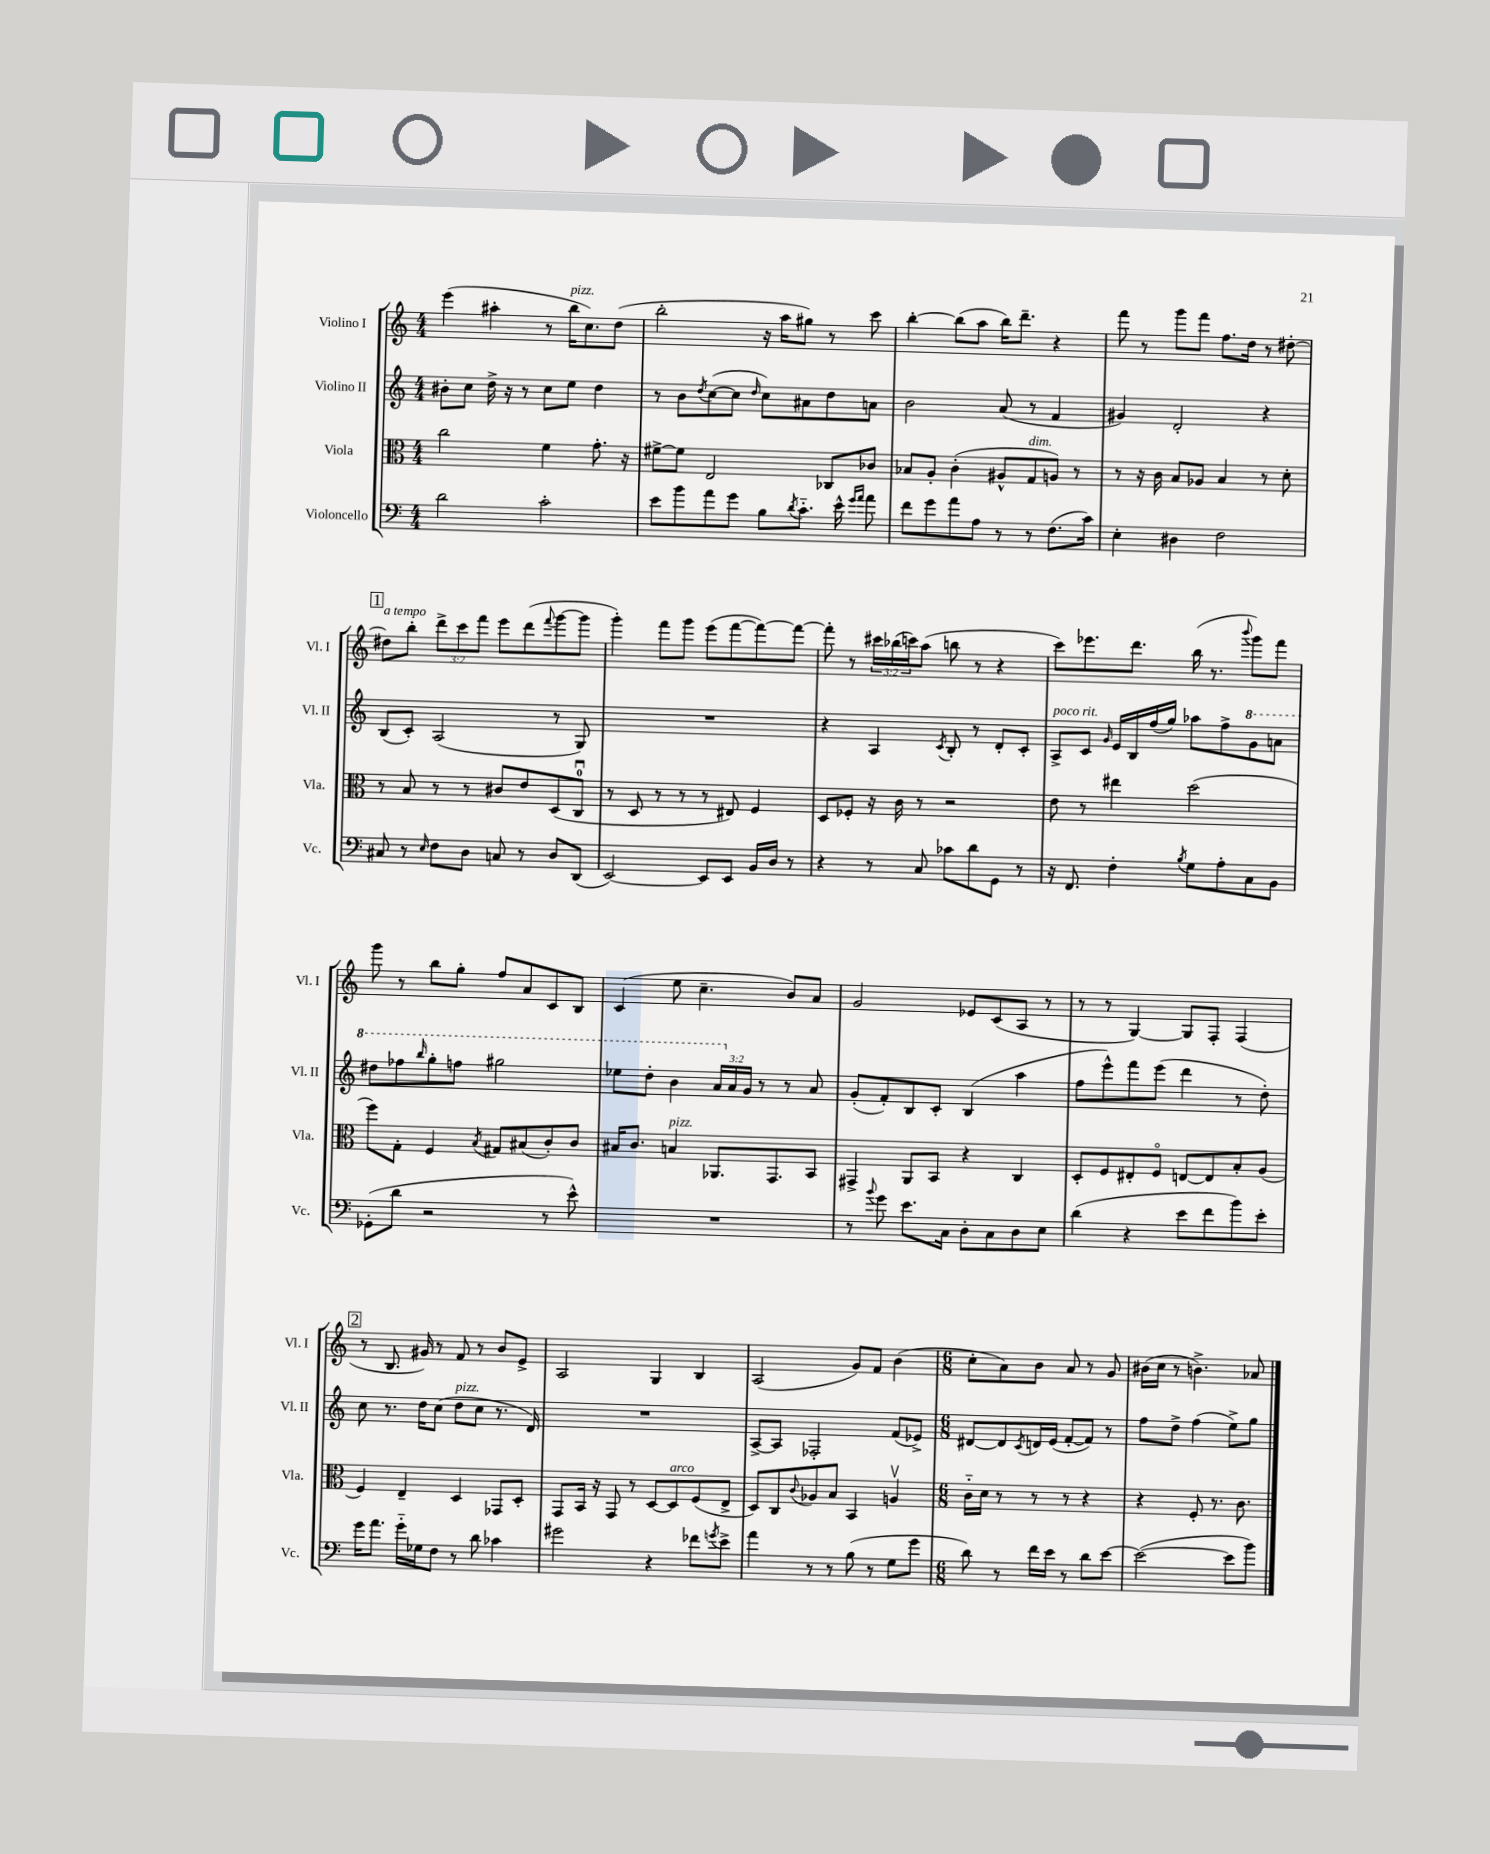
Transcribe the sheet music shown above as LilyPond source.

<<
\new StaffGroup <<
\new Staff = "s0" \with { instrumentName = "Violino I" shortInstrumentName = "Vl. I" } {
    \clef treble \key c \major \numericTimeSignature \time 4/4 \override Staff.TupletNumber.text = #tuplet-number::calc-fraction-text
    e'''4( ais''4-. r8 b''16^\markup { \italic "pizz." } c''8.) d''8( |
    b''2-. r16 a''16 gis''8) r8 c'''8 |
    b''4~-. b''8( a''8 b''16) d'''8.-- r4 |
    f'''8 r8 g'''8 f'''8 f''8. d''16 r8 dis''8~-. |
    \mark \markup { \box "1" } dis''8^\markup { \italic "a tempo" } b''8-. \tuplet 3/2 { d'''8-> c'''8 f'''8 } e'''8 d'''8( \appoggiatura { f'''8 } g'''8~ g'''8 |
    g'''4-.) f'''8 g'''8 e'''8( f'''8~ f'''8~) f'''8~ |
    f'''8-. r8 \tuplet 3/2 { cis'''16 bes''16( c'''16) } a''8( b''8 r8 r4 |
    c'''8) ees'''8. d'''8. b''16( r8. \appoggiatura { b'''8 } g'''8) f'''8 |
    g'''8 r8 b''8 g''8-. f''8 a'8 c'8 b8 |
    c'4( e''8 c''4.-- b'8) a'8 |
    g'2 ees'8 c'8( a8 r8 |
    r8 r8 g4~) g8 f8-. f4( |
    \mark \markup { \box "2" } r8 b8. gis'16) r8 f'8 r8 b'8 e'8-> |
    a2 g4 b4 |
    a2( g'8) f'8 b'4( |
    \numericTimeSignature \time 6/8 c''8-. a'8) b'8 a'8 r8 g'8 |
    bis'16( c''16 r8 b'4.->) aes'8 \bar "|." |
}
\new Staff = "s1" \with { instrumentName = "Violino II" shortInstrumentName = "Vl. II" } {
    \clef treble \key c \major \numericTimeSignature \time 4/4 \override Staff.TupletNumber.text = #tuplet-number::calc-fraction-text
    bis'8-. c''8 d''16-> r16 r8 c''8 e''8 d''4 |
    r8 b'8 \acciaccatura { d''8 } c''8~( c''8 \grace { d''16 } c''8) ais'8 d''8 a'8 |
    b'2 a'8( r8 f'4 |
    gis'4) d'2-. r4 |
    \mark \markup { \box "1" } b8( c'8-.) a2( r8 g8) |
    R1 |
    r4 a4 \acciaccatura { c'8 } b8-. r8 d'8-. c'8-. |
    a8->^\markup { \italic "poco rit." } c'8 \grace { g'16 } e'16 b16 f''16( g''16) aes''8 f''8-> \ottava #1 g''8 a''8 |
    dis'''8 fes'''8 \grace { b'''16 } g'''8-. f'''8 gis'''2 |
    ees'''8 d'''8-. b''4 \tuplet 3/2 { a''16 \ottava #0 a'16 g'16 } r8 r8 a'8 |
    g'8-.( f'8-.) b8 c'8-. b4( a''4 |
    f''8 e'''8-^) f'''8 e'''8( d'''4 r8 d''8-.) |
    \mark \markup { \box "2" } c''8 r8. d''16 c''8( d''8^\markup { \italic "pizz." } c''8 r8. d'16) |
    R1 |
    a8~-> a8 fes2-. f'8( ees'8->) |
    \numericTimeSignature \time 6/8 dis'8~ dis'8 \acciaccatura { c'8 } d'16 e'16( f'8~-. f'8) r8 |
    f''8 d''8-> f''4( e''8->) g''8 \bar "|." |
}
\new Staff = "s2" \with { instrumentName = "Viola" shortInstrumentName = "Vla." } {
    \clef alto \key c \major \numericTimeSignature \time 4/4
    c''2 f'4 g'8.-. r16 |
    fis'8~-> fis'8 e2 ces8 ces'8 |
    bes8 a8-. c'4-.( ais8-^ g8^\markup { \italic "dim." } a8) r8 |
    r8 r16 c'16 b8 aes8 b4 r8 d'8-. |
    \mark \markup { \box "1" } r8 b8 r8 r8 cis'8 e'8 d8( c8-0\downbow |
    r8 d8 r8 r8 r8 eis8) f4 |
    d8 fes8-. r16 c'16 r8 r2 |
    e'8 r8 eis''4 d''2( |
    f''8) g8-. f4 \acciaccatura { b8 } gis8 bis8( c'8-.) c'8 |
    bis16 c'8. b4^\markup { \italic "pizz." } aes,8. g,8. b,8 |
    gis,4-> a,8 b,8 r4 c4 |
    d8-. f8 eis8-. f8\flageolet e8~ e8 b8-. a8( |
    \mark \markup { \box "2" } f4) e4-- d4 ges,8 d8-. |
    g,8 b,16 r16 g,8 r8 d8~ d8^\markup { \italic "arco" } f8( e8-> |
    d8) c8 \appoggiatura { c'8 } aes8 b8 b,4 a4\upbow |
    \numericTimeSignature \time 6/8 c'16-_ d'16 r8 r8 r8 r4 |
    r4 f8-. r8. c'8. \bar "|." |
}
\new Staff = "s3" \with { instrumentName = "Violoncello" shortInstrumentName = "Vc." } {
    \clef bass \key c \major \numericTimeSignature \time 4/4
    d'2 c'2-. |
    e'8 b'8 a'8 g'8 b8 \acciaccatura { d'8 } c'8.-_ e'16-^ \grace { g'16 a'16 } a'8 |
    f'8 g'8 a'8 a8 r8 r8 f8.( c'16) |
    e4-. dis4 f2 |
    \mark \markup { \box "1" } cis8 r8 \grace { e16 } f8 d8 c8 r8 d8 d,8( |
    e,2~) e,8 e,8 b,16 d16 r8 |
    r4 r8 c8 ces'8 d'8 g,8 r8 |
    r16 f,8. f4-. \acciaccatura { b8 } g8 a8-. c8 b,8 |
    ges,8-.( d'8 r2 r8 e'8-^) |
    R1 |
    r8 \appoggiatura { b'8 } g'8 e'8. c16 d8-. c8 d8 e8 |
    d'4( r4 e'8 f'8 b'8) e'8-. |
    \mark \markup { \box "2" } g'16 a'8. g'16-_ ges16 f8 r8 d'8 ces'4 |
    gis'2 r4 fes'8 \acciaccatura { g'8 } e'8-> |
    a'4 r8 r8 b8( r8 g8 g'8 |
    \numericTimeSignature \time 6/8 d'8) r8 f'16 e'16 r8 d'8 e'8~ |
    e'2~( e'8 b'8) \bar "|." |
}
>>
>>
\layout { \context { \Score \remove "Bar_number_engraver" } }
